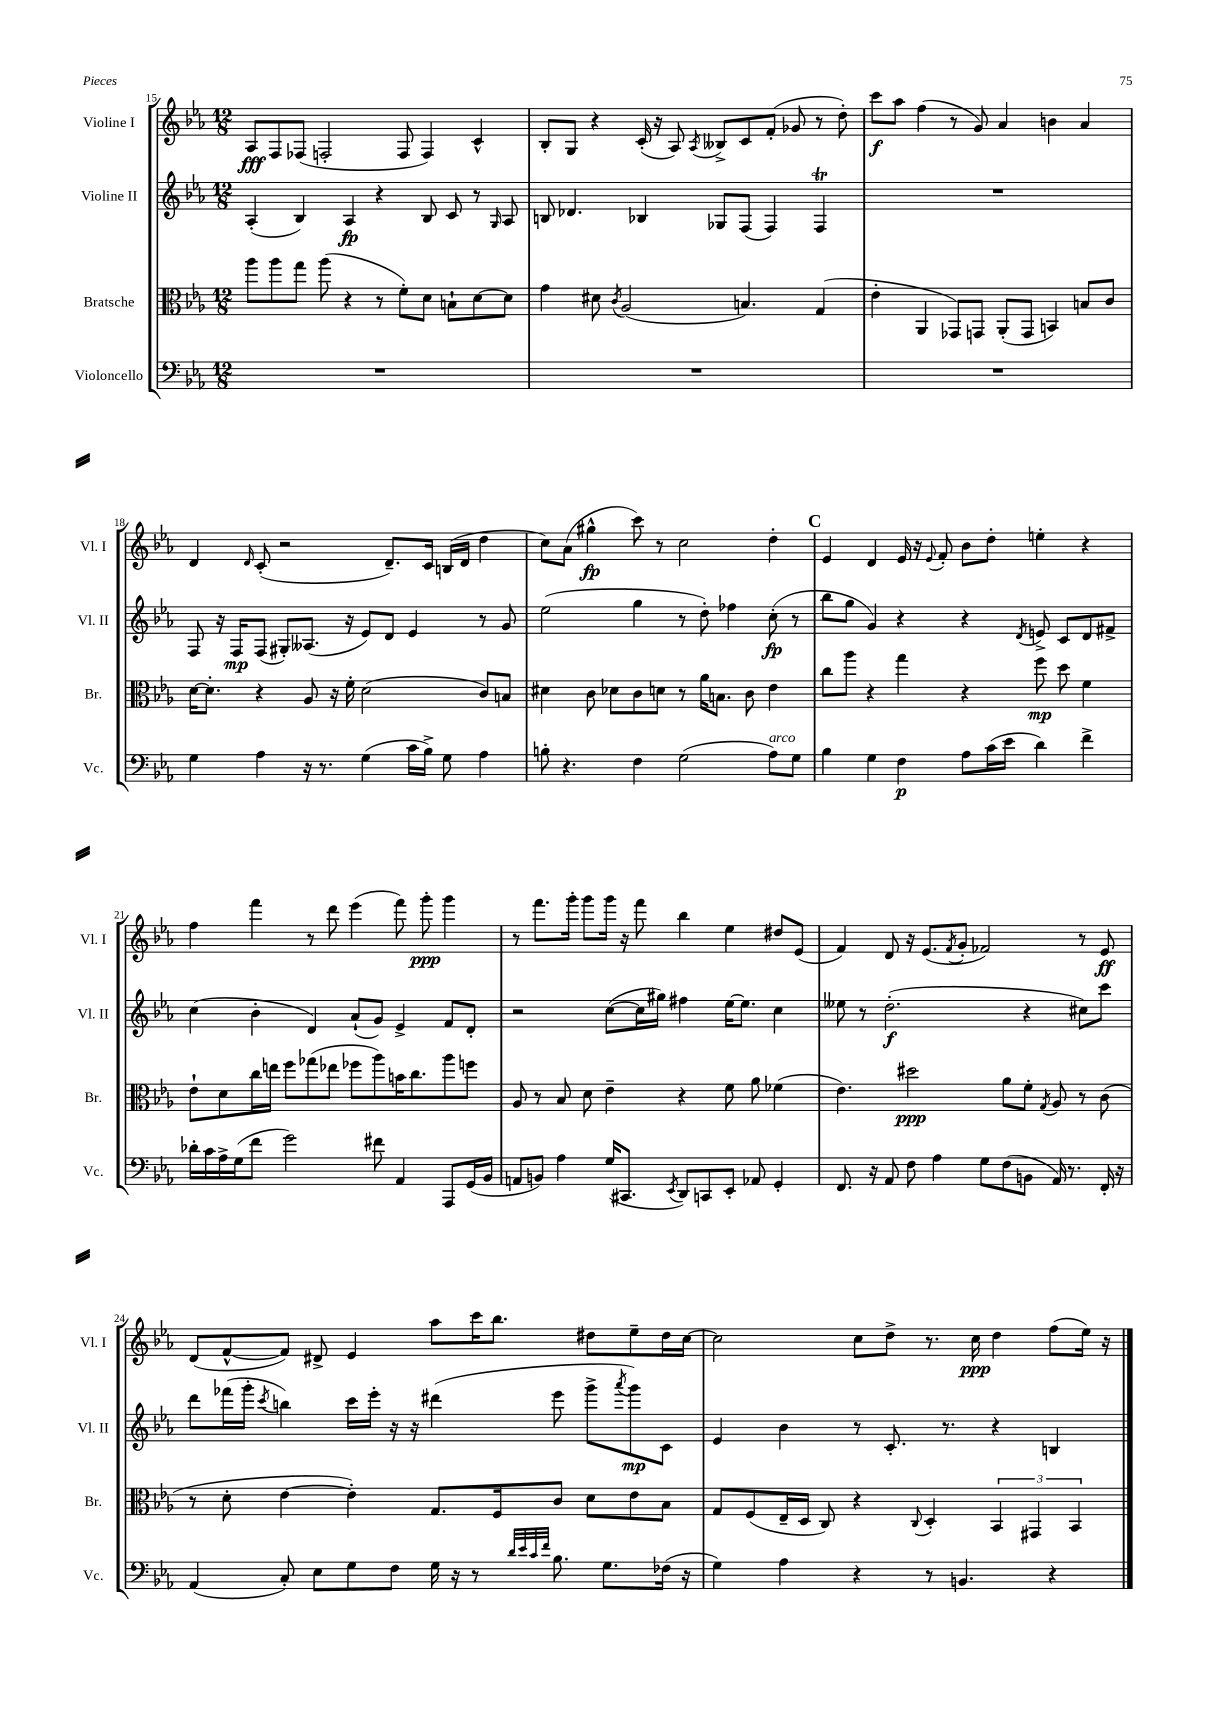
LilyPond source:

<<
\new StaffGroup <<
\new Staff = "s0" \with { instrumentName = "Violine I" shortInstrumentName = "Vl. I" } {
    \clef treble \key ees \major \numericTimeSignature \time 12/8
    aes8\fff f8 fes8( f2-. f8 f4) c'4-^ |
    bes8-. g8 r4 c'16-.( r16 aes8) \acciaccatura { aes8 } beses8-> c'8 f'8-.( ges'8 r8 d''8-.) |
    c'''8\f aes''8 f''4( r8 g'8) aes'4 b'4 aes'4 |
    d'4 \grace { d'16 } c'8-.( r2 d'8.--) c'16 b16( d'16 d''4 |
    c''8) aes'8( gis''4-^\fp c'''8) r8 c''2 d''4-. |
    \mark \markup { \bold "C" } ees'4 d'4 ees'16 r16 \appoggiatura { ees'8 } f'8-. bes'8 d''8-. e''4-. r4 |
    f''4 f'''4 r8 d'''8 ees'''4( f'''8) g'''8-.\ppp g'''4 |
    r8 f'''8. g'''16-. g'''8 g'''16 r16 f'''8 bes''4 ees''4 dis''8 ees'8( |
    f'4) d'8 r16 ees'8.( \acciaccatura { f'8 } g'8-. fes'2) r8 ees'8\ff |
    d'8( f'8~-^ f'8) dis'8-> ees'4 aes''8 c'''16 bes''8. dis''8 ees''8-- dis''16 c''16~ |
    c''2 c''8 d''8-> r8. c''16\ppp d''4 f''8( ees''16) r16 \bar "|." |
}
\new Staff = "s1" \with { instrumentName = "Violine II" shortInstrumentName = "Vl. II" } {
    \clef treble \key ees \major \numericTimeSignature \time 12/8
    aes4-.( bes4) aes4\fp r4 bes8 c'8 r8 \grace { g16 } aes8 |
    b8 des'4. bes4 ges8 f8( f4) f4\trill |
    R1. |
    f8 r16 f16\mp f8( gis8-.) aeses8.( r16 ees'8) d'8 ees'4 r8 g'8 |
    ees''2( g''4 r8 d''8-.) fes''4 c''8-.\fp( r8 |
    \mark \markup { \bold "C" } bes''8 g''8 g'4) r4 r4 \acciaccatura { d'8 } e'8-> c'8 d'8 fis'8-> |
    c''4( bes'4-. d'4) aes'8-!( g'8) ees'4-> f'8 d'8-. |
    r2 c''8~( c''16 gis''16) fis''4 ees''16~ ees''8. c''4 |
    eeses''8 r8 d''2.-.\f( r4 cis''8) c'''8 |
    d'''8 fes'''16( g'''16-. \acciaccatura { c'''8 } b''4) c'''16 ees'''16-. r16 r16 dis'''4( ees'''8 g'''8-> \acciaccatura { aes'''8 } g'''8\mp) c'8 |
    ees'4 bes'4 r8 c'8.-. r8. r4 b4 \bar "|." |
}
\new Staff = "s2" \with { instrumentName = "Bratsche" shortInstrumentName = "Br." } {
    \clef alto \key ees \major \numericTimeSignature \time 12/8
    aes''8 aes''8 g''8 aes''8( r4 r8 f'8-.) d'8 b8-! d'8~ d'8 |
    g'4 dis'8 \acciaccatura { c'8 } aes2( b4.) g4( |
    ees'4-. aes,4 ges,8) g,8 aes,8-.( g,8 b,4) b8 c'8 |
    d'16~ d'8.-. r4 aes8 r16 f'16-. d'2( c'8) b8 |
    dis'4 c'8 des'8 c'8 d'8 r8 aes'16 b8. c'8 ees'4 |
    \mark \markup { \bold "C" } c''8 aes''8 r4 g''4 r4 f''8\mp d''8 f'4 |
    ees'8-! d'8 c''16 e''16 f''8 ges''8( ees''8 fes''8 aes''8) b'16 c''8. aes''8 f''8 |
    aes8 r8 bes8 d'8 ees'4-- r4 f'8 aes'8 fes'4( |
    ees'4.) dis''2\ppp aes'8 f'8-. \acciaccatura { g8 } aes8 r8 c'8( |
    r8 d'8-. ees'4~ ees'4-.) g8. f16 c'8 d'8 ees'8 bes8 |
    g8 f8( ees16-- d16 c8) r4 \appoggiatura { c8 } d4-. \tuplet 3/2 { bes,4 gis,4 bes,4 } \bar "|." |
}
\new Staff = "s3" \with { instrumentName = "Violoncello" shortInstrumentName = "Vc." } {
    \clef bass \key ees \major \numericTimeSignature \time 12/8
    R1. |
    R1. |
    R1. |
    g4 aes4 r16 r8. g4( c'16 bes16->) g8 aes4 |
    b8-. r4. f4 g2( aes8^\markup { \italic "arco" }) g8 |
    \mark \markup { \bold "C" } bes4 g4 f4\p aes8 c'16( ees'16 d'4) f'4-> |
    des'16-. c'16 aes16-> g16( f'8 g'2) fis'8 aes,4 aes,,8 g,16( bes,16 |
    a,8 b,8) aes4 g16( cis,8. \acciaccatura { ees,8 } d,8) c,8 ees,8-. aes,8 g,4-. |
    f,8. r16 aes,8 f8 aes4 g8 f8( b,8 aes,16) r8. f,16-. r16 |
    aes,4( c8-.) ees8 g8 f8 g16 r16 r8 \grace { d'32 ees'32 c'32 f'32 } bes8. g8. fes16( r16 |
    g4) aes4 r4 r8 b,4. r4 \bar "|." |
}
>>
>>
\layout { \context { \Score currentBarNumber = #15 } }
